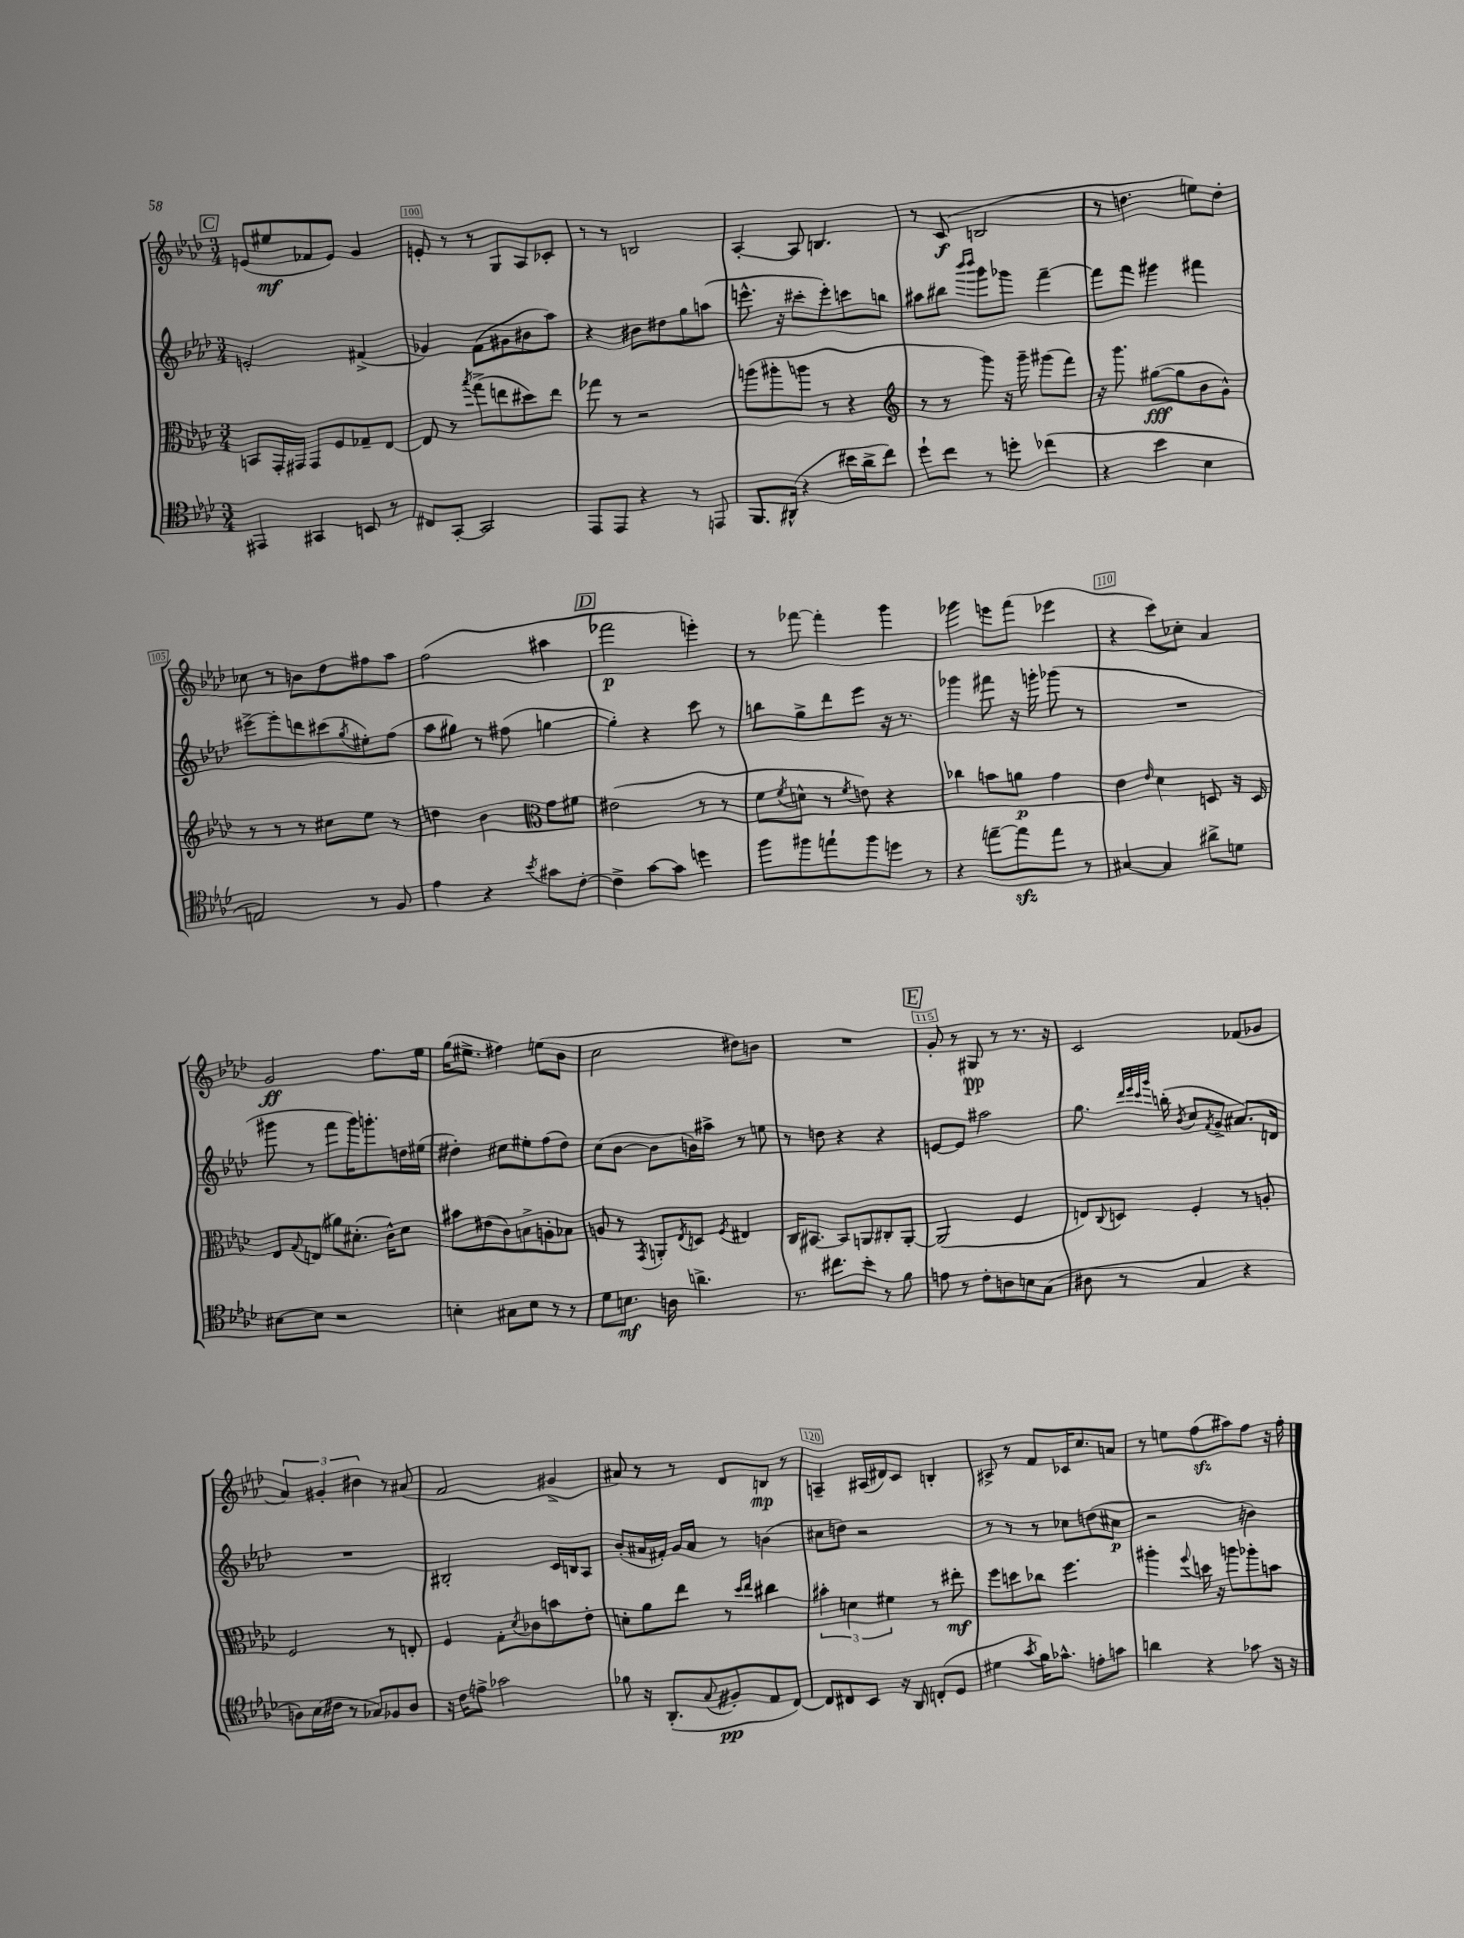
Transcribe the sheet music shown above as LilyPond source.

<<
\new StaffGroup <<
\new Staff = "s0" {
    \clef treble \key aes \major \numericTimeSignature \time 3/4
    \mark \markup { \box "C" } e'8( eis''8\mf fes'8 e'8) g'4 |
    e'8-. r8 r8 g8 aes8 ces'8-. |
    r8 r8 b2 |
    aes4~-. aes8 b4. |
    r8 c'8\f( b2 |
    r8 d''4. e''8) d''8-. |
    ces''8 r8 b'8 des''8 fis''8 aes''8 |
    f''2( ais''4 |
    \mark \markup { \box "D" } fes'''2\p e'''4-.) |
    r8 fes'''8~ fes'''4-. g'''4 |
    ges'''4 e'''8 f'''8( ees'''4 |
    r4 c'''8) ces''8-. aes'4 |
    g'2\ff f''8. ees''16 |
    g''16( eis''8.-> fis''4) e''8( bes'8 |
    c''2 dis''8) b'8 |
    R2. |
    \mark \markup { \box "E" } g'8-. r8 gis8\pp r8 r8. r16 |
    c'2 fes'8( ges'8 |
    \tuplet 3/2 { aes'4) gis'4-. bis'4 } r8 ais'8( |
    f'2 gis'4-> |
    ais'8) r8 r8 des'8 b8\mp r8 |
    a4-- ais16( dis'16) c'8 b4-. |
    ais8-> r8 f'8 ces'16 c''8. a'8 |
    r8 e''8 f''8\sfz( ais''8) f''8 r16 f''16-. \bar "|." |
}
\new Staff = "s1" {
    \clef treble \key aes \major \numericTimeSignature \time 3/4
    \mark \markup { \box "C" } e'2-. fis'4->( |
    ges'4) f'8( gis'8 bis'8 aes''8) |
    r4 bis'8 dis''8 g''8 a''8( |
    e'''8.-^ r16 cis'''8-. e'''8-.) c'''8 b''8 |
    ais''8 bis''8 \grace { bes'''16 bes'''16 } g'''8 ges'''8 f'''4~-- |
    f'''8 f'''8 gis'''4 fis'''4 |
    eis'''8~-> eis'''8-. d'''8 cis'''8( \acciaccatura { g''8 } eis''8-.) f''8( |
    aes''8 gis''8) r8 fis''8( g''4~ |
    \mark \markup { \box "D" } g''4-.) r4 c'''8 r8 |
    b''8 g''8-> des'''8 ees'''8 r16 r8. |
    ges'''4 fis'''8 r16 g'''16-. ges'''8( r8 |
    R2. |
    gis'''8 r8 f'''8 gis'''16) g'''8.-. d''16 eis''16( |
    dis''4-.) cis''8 eis''8-. f''8( dis''8) |
    c''8( bes'8~ bes'8 b'16) ais''16-> r8 e''8 |
    r8 d''8 r4 r4 |
    \mark \markup { \box "E" } e'8~ e'8 ais''2 |
    g''8. \grace { des'''32 ees'''32 c'''32 g'''32 } b''16-.( \acciaccatura { bes'8 } c''8 \acciaccatura { f'8 } g'8-> ais'8.) d'16 |
    R2. |
    bis2-. c'16 b16 aes8 |
    bes'8-.( ais'16 fis'16-.) g'16 ais'16 r8 b'4( |
    cis''8 d''8) r2 |
    r8 r8 r8 ces''8 d''8( cis''8\p |
    r2 b'4) \bar "|." |
}
\new Staff = "s2" {
    \clef alto \key aes \major \numericTimeSignature \time 3/4
    \mark \markup { \box "C" } b,8 g,16-. gis,16 gis,8 f8 ges8-- ees8~ |
    ees8 r8 \acciaccatura { bes''8 } g''8->( e''8 dis''8) e''8 |
    ges''8 r8 r2 |
    a''8( ais''8-. a''8 r8 r4 |
    \clef treble r8 r8 g'''8) r16 g'''16-- gis'''8( f'''8) |
    r16 g'''8. gis''8~\fff( gis''8 bes'8 g'8-^) |
    r8 r8 r8 cis''8 ees''8 r8 |
    d''4 bes'4 \clef alto g'8 fis'8 |
    \mark \markup { \box "D" } eis'2( r8 r8 |
    f'8 \acciaccatura { f'8 } d'8-^ r8 \acciaccatura { f'8 } e'8) r4 |
    ces''4 b'8 a'8\p g'4 |
    ees'4 \grace { ees'16 } des'4 d8 r16 d16 |
    ees8 \appoggiatura { g8 } e8( ais'8) dis'8.-.( c'16-^) dis'8 |
    bis'8 eis'8( c'8) b8-> a8-. bes8 |
    a8 r8 \acciaccatura { g,8 } a,8-. \acciaccatura { ees8 } d8 \acciaccatura { f8 } eis4 |
    c16 bis,8.~ bis,8 a,8 cis8-. a,8~-. |
    \mark \markup { \box "E" } a,2( f4 |
    e8) \appoggiatura { c8 } d8 f4-. r8 a8-. |
    f2 r8 e8-. |
    f4 g8-. \acciaccatura { des'8 } ces'8 b'8 ees'8-. |
    d'8-. aes'8 ees''8 r8 \grace { des''16 ees''16 } cis''4 |
    \tuplet 3/2 { bis'4-. d'4 fis'4 } r8 eis''8-.\mf |
    f''8 d''8 ces''8 f''4. |
    ais''4-. \appoggiatura { f''8 } d''16 r16 a''8 aes''8-. b'8 \bar "|." |
}
\new Staff = "s3" {
    \clef tenor \key aes \major \numericTimeSignature \time 3/4
    \mark \markup { \box "C" } eis,4 gis,4 b,8 r8 |
    cis8 g,8~-. g,2 |
    ees,8 ees,8 r4 r8 e,8 |
    f,8. ais,16-^( r4 bis'16 aes'16-> c''8) |
    des''8-! c''8 r8 d''8-. ces''4( |
    r4 bes'4 bes4 |
    e2) r8 f8 |
    ees'4 r4 \acciaccatura { bes'8 } gis'8 c'8~-. |
    \mark \markup { \box "D" } c'4-> g'8~ g'8 d''4 |
    f''8 fis''8 e''8-! fis''8 d''8 r8 |
    r4 e''8~-- e''8\sfz e''8 r8 |
    gis4~ gis4 ais'8-> d'8 |
    bis8~ bis8 r2 |
    b4-. gis8 b8 r8 r8 |
    des'8 b8.\mf a16 a'4.-> |
    r8. cis''8. bes'8-. r8 f'8 |
    \mark \markup { \box "E" } e'8 r8 c'8-. a8 b8 g8( |
    ais8 r8 g4 r4 |
    a8) bes16( cis'16 r8 ges8) fes8 a8 |
    r16 c'16 e'8-> ges'2 |
    fes'8 r16 aes,8.-.( \appoggiatura { g8 } fis8-.\pp ees8 c8~) |
    c8 cis8 bes,8 r16 aes,16 c8-.( des8 |
    dis'4 \acciaccatura { g'8 } f'16) ges'8.-^ e'8-. g'8 |
    a'4 r4 ges'8 r16 r16 \bar "|." |
}
>>
>>
\layout { \context { \Score currentBarNumber = #99 \override BarNumber.break-visibility = ##(#f #t #t) barNumberVisibility = #(every-nth-bar-number-visible 5) \override BarNumber.stencil = #(make-stencil-boxer 0.1 0.3 ly:text-interface::print) } }
